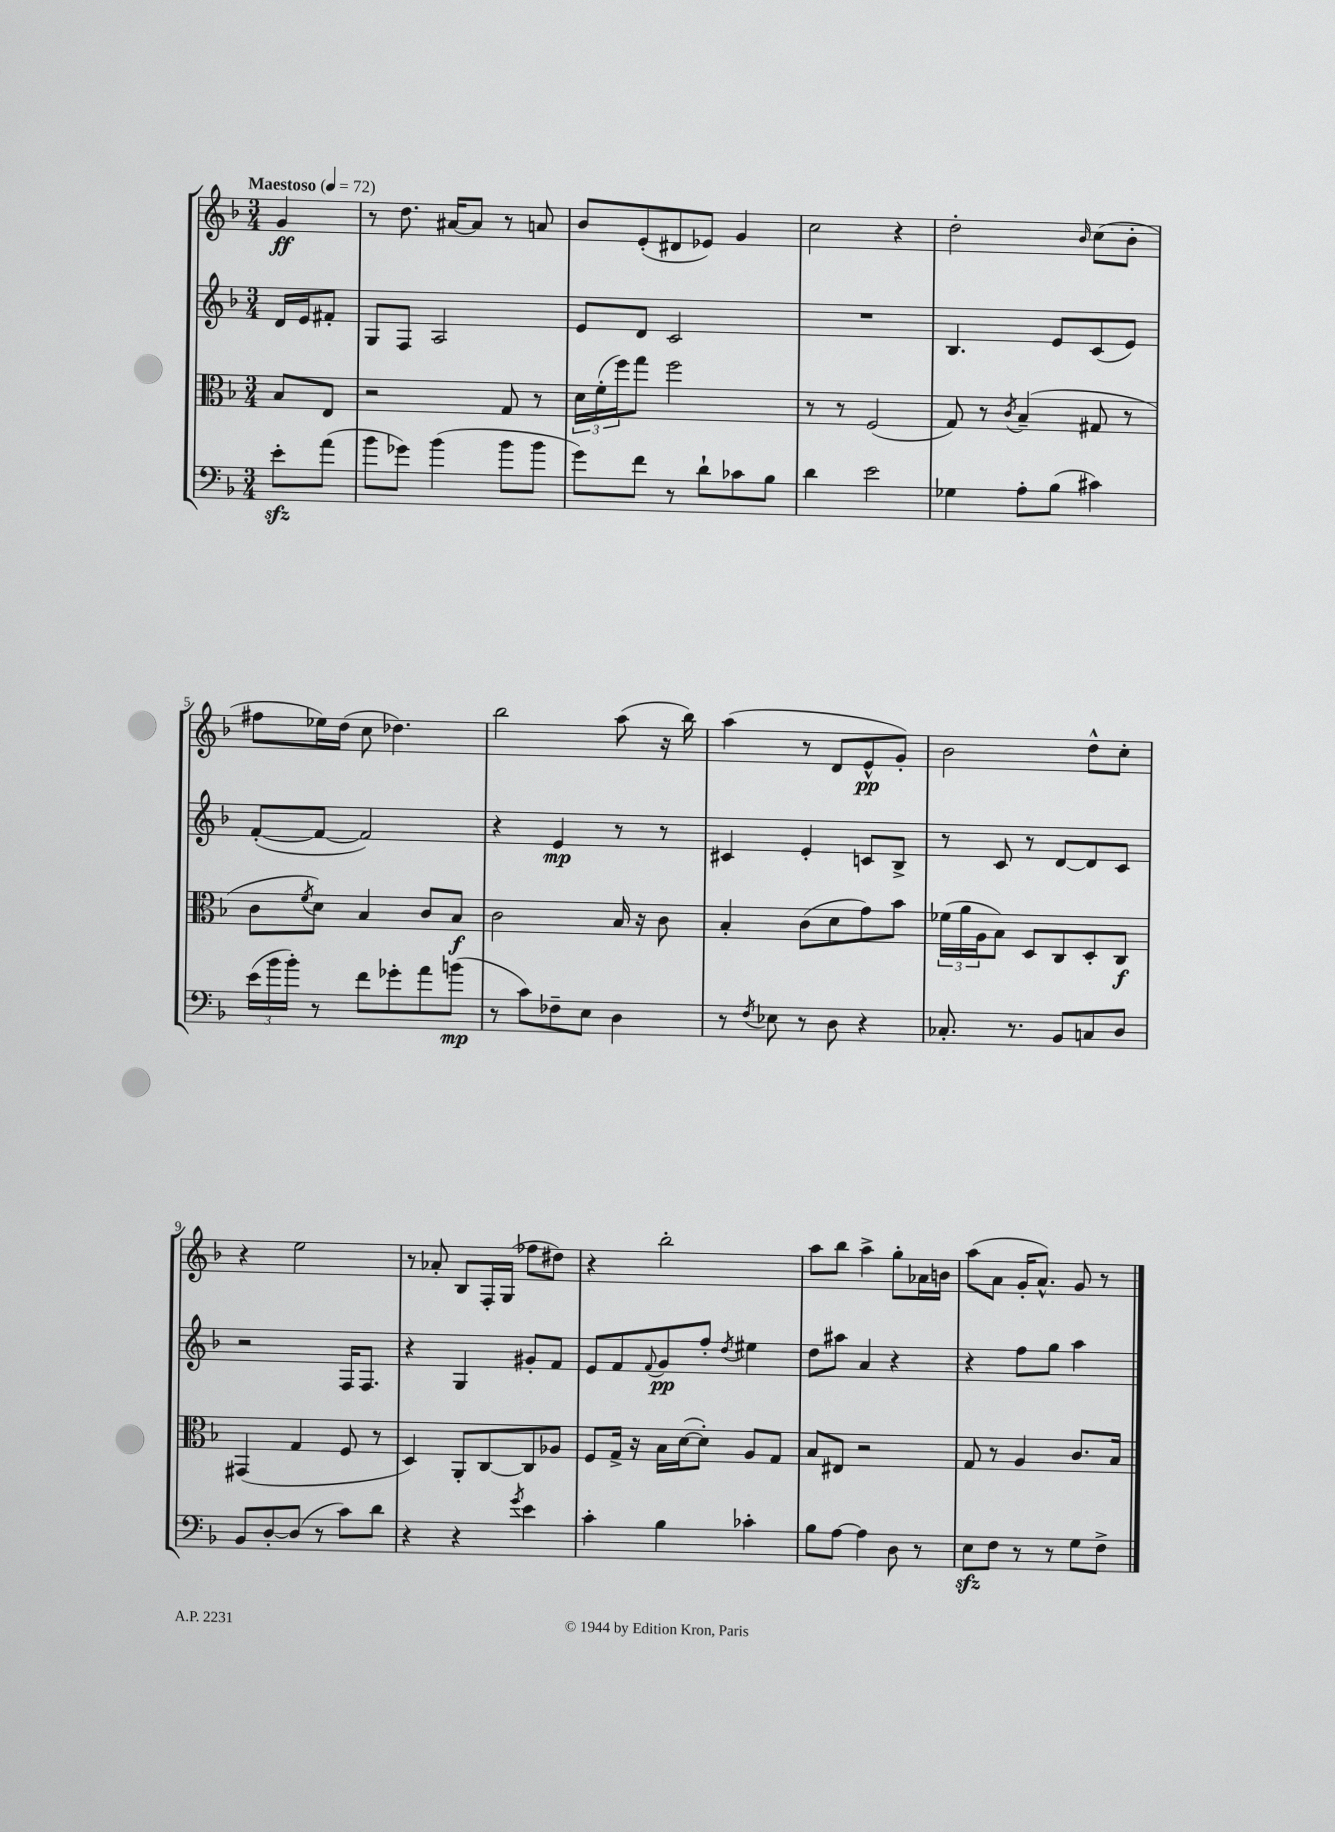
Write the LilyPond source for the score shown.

<<
\new StaffGroup <<
\new Staff = "s0" {
    \clef treble \key f \major \numericTimeSignature \time 3/4 \partial 4 \tempo "Maestoso" 4 = 72
    g'4\ff |
    r8 d''8. ais'16~ ais'8 r8 a'8 |
    bes'8 e'8-.( dis'8 ees'8) g'4 |
    c''2 r4 |
    d''2-. \grace { bes'16 } c''8( bes'8-. |
    fis''8 ees''16) d''16( c''8 des''4.) |
    bes''2 a''8( r16 bes''16) |
    a''4( r8 d'8 e'8-^\pp g'8-.) |
    bes'2 d''8-^ c''8-. |
    r4 e''2 |
    r8 aes'8-. bes8 f16-. g16( fes''8 dis''8) |
    r4 bes''2-. |
    a''8 bes''8 a''4-> g''8-. aes'16 b'16 |
    a''8( a'8 g'16-. a'8.-^) g'8 r8 \bar "|." |
}
\new Staff = "s1" {
    \clef treble \key f \major \numericTimeSignature \time 3/4 \partial 4
    d'16 e'16 fis'8-. |
    g8 f8 a2 |
    e'8 d'8 c'2 |
    R2. |
    bes4. e'8 c'8( e'8) |
    f'8~-.( f'8~ f'2) |
    r4 e'4\mp r8 r8 |
    cis'4 e'4-. c'8 bes8-> |
    r8 c'8 r8 d'8~ d'8 c'8 |
    r2 f16 f8. |
    r4 g4 gis'8-. f'8 |
    e'8 f'8 \appoggiatura { f'8 } g'8\pp f''8-. \acciaccatura { d''8 } eis''4 |
    d''8 ais''8 a'4 r4 |
    r4 f''8 g''8 a''4 \bar "|." |
}
\new Staff = "s2" {
    \clef alto \key f \major \numericTimeSignature \time 3/4 \partial 4
    bes8 e8 |
    r2 g8 r8 |
    \tuplet 3/2 { d'16 f'16-.( f''16) } g''8 f''2 |
    r8 r8 f2( |
    g8) r8 \acciaccatura { c'8 } bes4--( gis8 r8 |
    c'8 \acciaccatura { f'8 } d'8) bes4 c'8 bes8\f |
    c'2 bes16 r16 c'8 |
    bes4-. c'8( d'8 g'8) bes'8 |
    \tuplet 3/2 { fes'16( a'16 a16 } bes8) d8 c8 d8-. c8\f |
    gis,4( g4 f8 r8 |
    d4) a,8-. c8~ c8 aes8 |
    f8 g16-> r16 bes16 d'16~( d'8-.) a8 g8 |
    bes8 eis8 r2 |
    g8 r8 a4 c'8. bes16 \bar "|." |
}
\new Staff = "s3" {
    \clef bass \key f \major \numericTimeSignature \time 3/4 \partial 4
    e'8-.\sfz a'8( |
    bes'8 ges'8) bes'4( bes'8 bes'8 |
    g'8) f'8 r8 d'8-! ces'8 bes8 |
    d'4 e'2 |
    ges4 a8-. bes8( cis'4) |
    \tuplet 3/2 { e'16( bes'16 bes'16-.) } r8 f'8 ges'8-. a'8 b'8\mp( |
    r8 c'8) fes8-- e8 d4 |
    r8 \acciaccatura { f8 } ees8 r8 d8 r4 |
    ces8.-. r8. bes,8 c8 d8 |
    bes,8 d8~-. d8( r8 c'8) d'8 |
    r4 r4 \acciaccatura { g'8 } e'4 |
    c'4-. bes4 ces'4-. |
    bes8 a8~ a4 d8 r8 |
    e8\sfz f8 r8 r8 g8 f8-> \bar "|." |
}
>>
>>
